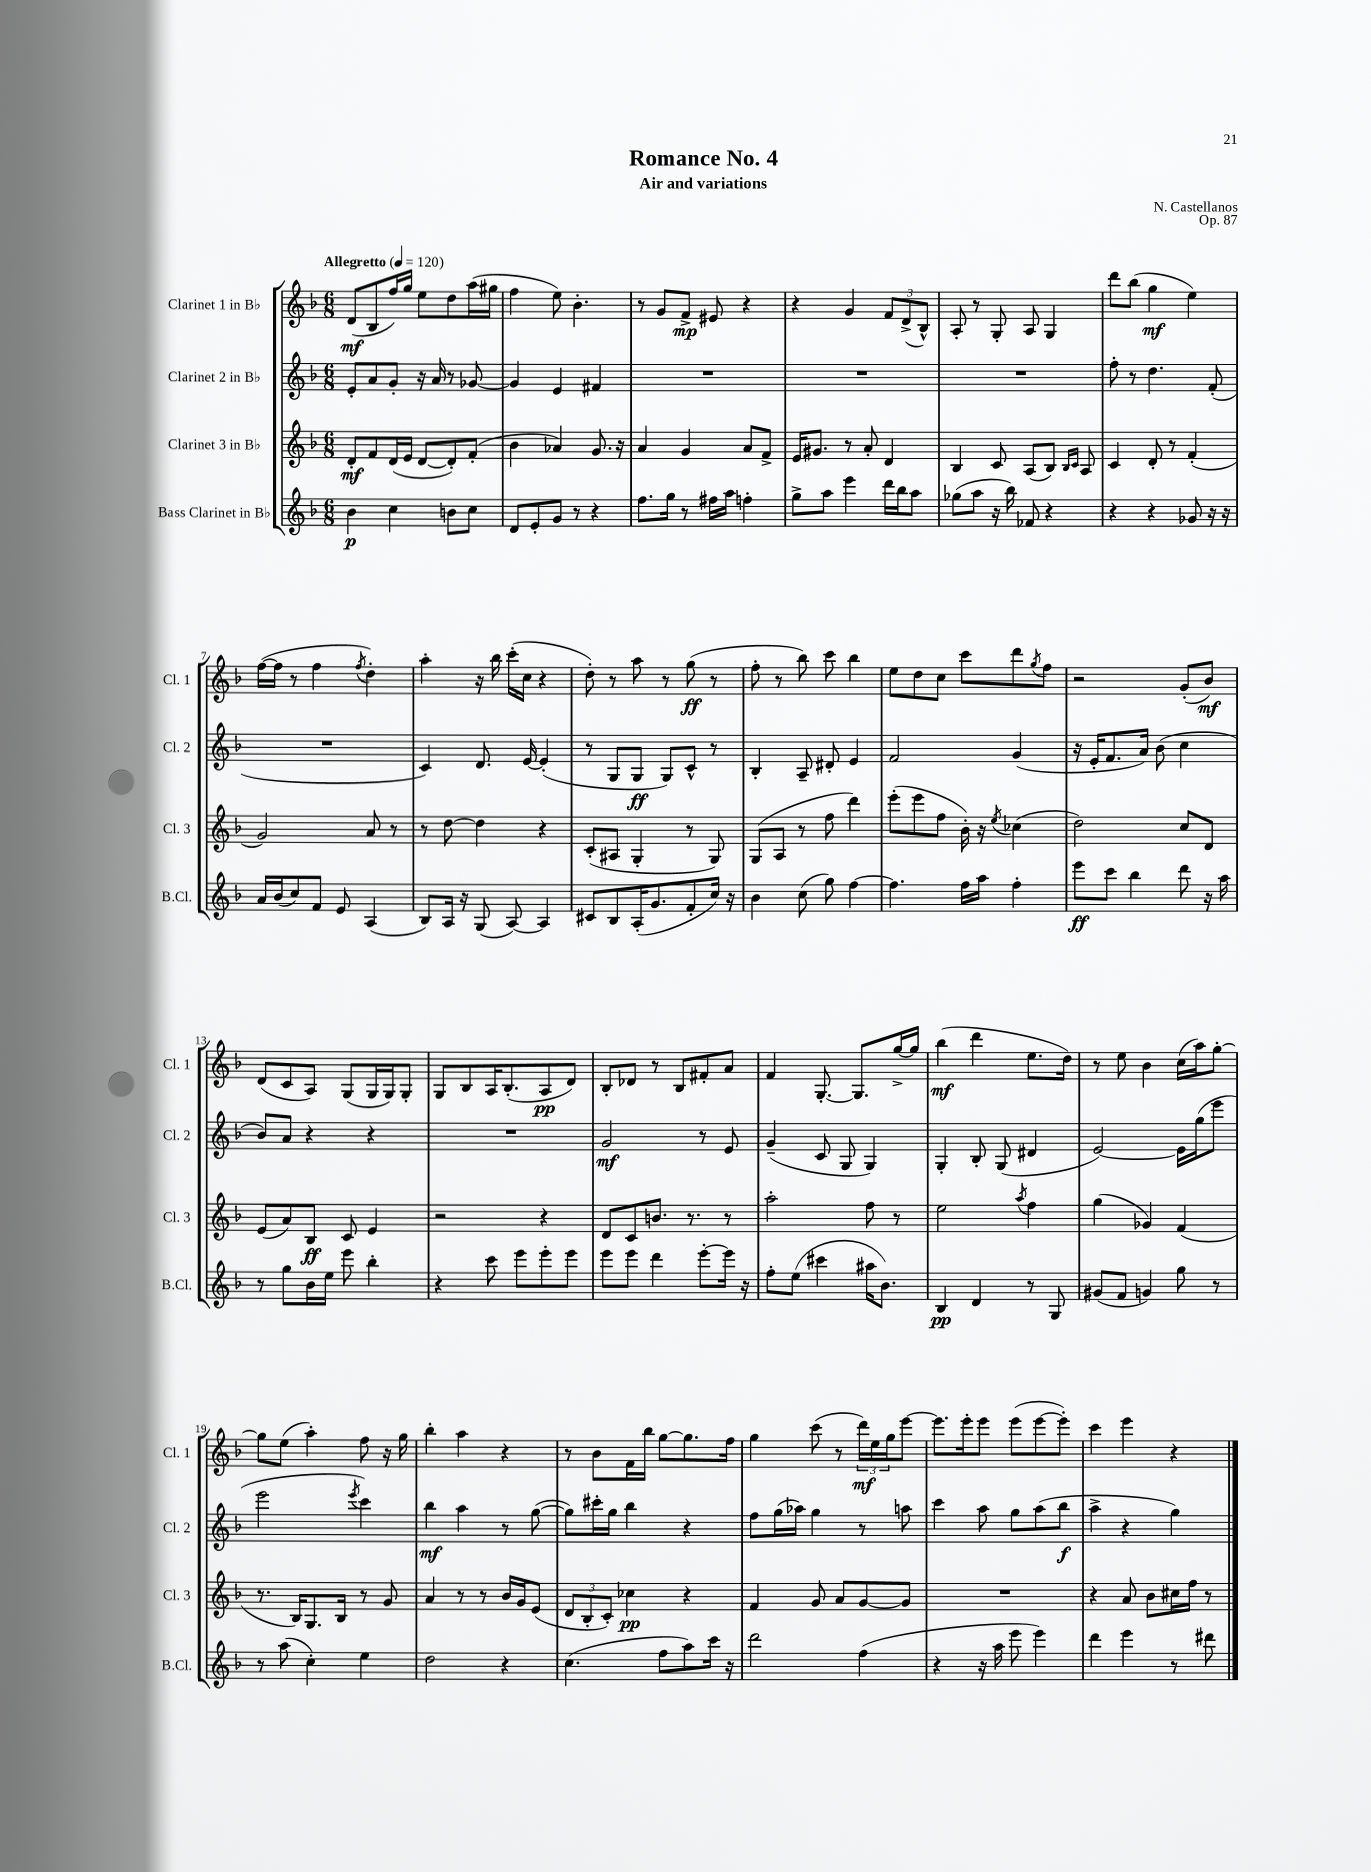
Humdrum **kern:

**kern	**dynam	**kern	**dynam	**kern	**dynam	**kern	**dynam
*part4	*part4	*part3	*part3	*part2	*part2	*part1	*part1
*staff4	*staff4	*staff3	*staff3	*staff2	*staff2	*staff1	*staff1
*I"Bass Clarinet in B♭	*	*I"Clarinet 3 in B♭	*	*I"Clarinet 2 in B♭	*	*I"Clarinet 1 in B♭	*
*I'B.Cl.	*	*I'Cl. 3	*	*I'Cl. 2	*	*I'Cl. 1	*
*clefG2	*	*clefG2	*	*clefG2	*	*clefG2	*
*k[b-]	*	*k[b-]	*	*k[b-]	*	*k[b-]	*
*M6/8	*	*M6/8	*	*M6/8	*	*M6/8	*
*MM120	*	*MM120	*	*MM120	*	*MM120	*
=1	=1	=1	=1	=1	=1	=1	=1
!	!	!	!	!	!	!LO:TX:a:B:t=Allegretto	!
4b-\	p	8d'/L	mf	8e'/L	.	(8d/L	mf
.	.	8f/	.	8a/	.	8B-/	.
4cc\	.	(16d/L	.	8g'/J	.	16ff/L)	.
.	.	16e/JJ	.	.	.	16gg/JJ	.
.	.	[8d/L	.	16r	.	8ee\L	.
.	.	.	.	16a/	.	.	.
8bn\L	.	8d'/])	.	8r	.	8dd\	.
8cc\J	.	(8f'/J	.	[8g-X/	.	(16aa\L	.
.	.	.	.	.	.	16gg#X\JJ	.
=2	=2	=2	=2	=2	=2	=2	=2
8d/L	.	4b-\	.	4g-/]	.	4ff\	.
8e'/	.	.	.	.	.	.	.
8g/J	.	4a-X/)	.	4e/	.	8ee\)	.
8r	.	.	.	.	.	4.b-'\	.
4r	.	8.g/	.	4f#X/	.	.	.
.	.	16r	.	.	.	.	.
=3	=3	=3	=3	=3	=3	=3	=3
8.ff\L	.	4a/	.	2.r	.	8r	.
.	.	.	.	.	.	8g/L	.
16gg\Jk	.	.	.	.	.	.	.
8r	.	4g/	.	.	.	8f^/J	mp
16ff#X\LL	.	.	.	.	.	8e#X/	.
16aa\JJ	.	.	.	.	.	.	.
4ffn'\	.	8a/L	.	.	.	4r	.
.	.	8f^/J	.	.	.	.	.
=4	=4	=4	=4	=4	=4	=4	=4
8gg^\L	.	16e/KL	.	2.r	.	4r	.
.	.	8.g#X/J	.	.	.	.	.
8aa\J	.	.	.	.	.	.	.
4eee\	.	8r	.	.	.	4g/	.
.	.	8a'/	.	.	.	.	.
16ddd\LL	.	4d/	.	.	.	12f/L	.
16bb-\J	.	.	.	.	.	.	.
.	.	.	.	.	.	(12d^/	.
8aa\J	.	.	.	.	.	.	.
.	.	.	.	.	.	12B-^^/J)	.
=5	=5	=5	=5	=5	=5	=5	=5
(8gg-X\L	.	4B-/	.	2.r	.	8A'/	.
8aa\J	.	.	.	.	.	8r	.
16r	.	8c/	.	.	.	8G'/	.
16bb-\)	.	.	.	.	.	.	.
8f-X/	.	(8A/L	.	.	.	8A/	.
4r	.	8B-/J)	.	.	.	4G/	.
.	.	16qqB-/LL	.	.	.	.	.
.	.	16qqc/JJ	.	.	.	.	.
.	.	8A/	.	.	.	.	.
=6	=6	=6	=6	=6	=6	=6	=6
4r	.	4c/	.	8ff'\	.	8ddd\L	.
.	.	.	.	8r	.	(8bb-\J	.
4r	.	8d'/	.	4.dd\	.	4gg\	mf
.	.	8r	.	.	.	.	.
8g-X/	.	(4f'/	.	.	.	4ee\)	.
16r	.	.	.	(8f'/	.	.	.
16r	.	.	.	.	.	.	.
!!LO:LB:g=z
=7	=7	=7	=7	=7	=7	=7	=7
16a/LL	.	2g/)	.	2.r	.	([16ff\LL	.
(16b-/J	.	.	.	.	.	16ff\JJ]	.
8cc/)	.	.	.	.	.	8r	.
8f/J	.	.	.	.	.	4ff\	.
8e/	.	.	.	.	.	.	.
.	.	.	.	.	.	8qff/	.
(4A/	.	8a/	.	.	.	4dd'\)	.
.	.	8r	.	.	.	.	.
=8	=8	=8	=8	=8	=8	=8	=8
8B-/L)	.	8r	.	4c/)	.	4aa'\	.
16A/Jk	.	[8dd\	.	.	.	.	.
16r	.	.	.	.	.	.	.
(8G/	.	4dd\]	.	8.d/	.	16r	.
.	.	.	.	.	.	16bb-\	.
[8A/)	.	.	.	.	.	(16ccc'\LL	.
.	.	.	.	[16e/	.	16cc\JJ	.
4A/]	.	4r	.	(4e'/]	.	4r	.
=9	=9	=9	=9	=9	=9	=9	=9
8c#X/L	.	(8c'/L	.	8r	.	8dd'\)	.
8B-/	.	8A#X/J	.	8G/L	.	8r	.
(16A'/K	.	4G'/	.	8G/J	ff	8aa\	.
8.g/	.	.	.	.	.	.	.
.	.	.	.	8G/L)	.	8r	.
8f'/	.	8r	.	8c^^/J	.	(8gg\	ff
16cc/Jk)	.	8G/)	.	8r	.	8r	.
16r	.	.	.	.	.	.	.
=10	=10	=10	=10	=10	=10	=10	=10
4b-\	.	(8G/L	.	4B-'/	.	8ff'\	.
.	.	8A/J	.	.	.	8r	.
(8cc\	.	8r	.	8A~/	.	8bb-\)	.
8gg\)	.	8ff\	.	8d#X'/	.	8ccc\	.
[4ff\	.	4ddd\)	.	4e/	.	4bb-\	.
=11	=11	=11	=11	=11	=11	=11	=11
4.ff\]	.	(8eee'\L	.	2f/	.	8ee\L	.
.	.	8eee\	.	.	.	8dd\	.
.	.	8ff\J	.	.	.	8cc\J	.
16ff\LL	.	16b-'\)	.	.	.	8ccc\L	.
16aa\JJ	.	16r	.	.	.	.	.
.	.	8qee/	.	.	.	.	.
4ff'\	.	(4cc-X\	.	(4g/	.	8ddd\	.
.	.	.	.	.	.	8qgg/	.
.	.	.	.	.	.	8ff\J	.
=12	=12	=12	=12	=12	=12	=12	=12
8eee\L	ff	2dd\)	.	16r	.	2r	.
.	.	.	.	16e'/KL	.	.	.
8ccc\J	.	.	.	8.f/	.	.	.
4bb-\	.	.	.	.	.	.	.
.	.	.	.	16a/Jk)	.	.	.
.	.	.	.	(8b-\	.	.	.
8ddd\	.	8cc/L	.	4cc\	.	(8g'/L	.
16r	.	8d/J	.	.	.	8b-/J)	mf
16aa\	.	.	.	.	.	.	.
!!LO:LB:g=z
=13	=13	=13	=13	=13	=13	=13	=13
8r	.	(8e/L	.	8b-/L)	.	(8d/L	.
8gg\L	.	8a/)	.	8a/J	.	8c/	.
16b-\L	.	8B-/J	ff	4r	.	8A/J)	.
16ee\JJ	.	.	.	.	.	.	.
8eee\	.	8c/	.	.	.	(8G/L	.
4bb-'\	.	4e/	.	4r	.	16G/L	.
.	.	.	.	.	.	16G/J)	.
.	.	.	.	.	.	8G'/J	.
=14	=14	=14	=14	=14	=14	=14	=14
4r	.	2r	.	2.r	.	8G/L	.
.	.	.	.	.	.	8B-/	.
8ccc\	.	.	.	.	.	16A/K	.
.	.	.	.	.	.	(8.B-'/	.
8eee\L	.	.	.	.	.	.	.
8eee'\	.	4r	.	.	.	8A/	pp
8eee\J	.	.	.	.	.	8d/J)	.
=15	=15	=15	=15	=15	=15	=15	=15
8eee\L	.	8d/L	.	2g/	mf	8B-'/L	.
8eee\J	.	8c/	.	.	.	8d-X/J	.
4ddd\	.	8.bn/J	.	.	.	8r	.
.	.	.	.	.	.	8B-/L	.
.	.	8.r	.	.	.	.	.
[8eee'\L	.	.	.	8r	.	8f#X'/	.
16eee\Jk]	.	8r	.	8e/	.	8a/J	.
16r	.	.	.	.	.	.	.
=16	=16	=16	=16	=16	=16	=16	=16
8ff'\L	.	2aa'\	.	(4g~/	.	4f/	.
(8ee\J	.	.	.	.	.	.	.
4ccc#X\	.	.	.	8c/	.	[8.G'/	.
.	.	.	.	8G/	.	.	.
.	.	.	.	.	.	8.G/L]	.
16aa#X\KL	.	8ff\	.	4G/)	.	.	.
8.b-\J)	.	.	.	.	.	.	.
.	.	8r	.	.	.	[16gg^/L	.
.	.	.	.	.	.	16gg/JJ]	.
=17	=17	=17	=17	=17	=17	=17	=17
4B-/	pp	2ee\	.	4G'/	.	(4bb-\	mf
4d/	.	.	.	8B-'/	.	4ddd\	.
.	.	.	.	(8G/	.	.	.
.	.	8qaa/	.	.	.	.	.
8r	.	4ff\	.	4d#X/	.	8.ee\L	.
8G/	.	.	.	.	.	.	.
.	.	.	.	.	.	16dd\Jk)	.
=18	=18	=18	=18	=18	=18	=18	=18
(8g#X/L	.	(4gg\	.	[2e/)	.	8r	.
8f/J	.	.	.	.	.	8ee\	.
4gn/)	.	4g-X/)	.	.	.	4b-\	.
8gg\	.	(4f/	.	16e\LL]	.	(16cc\LL	.
.	.	.	.	(16gg\J	.	16aa\J)	.
8r	.	.	.	8eee\J	.	[8gg'\J	.
!!LO:LB:g=z
=19	=19	=19	=19	=19	=19	=19	=19
8r	.	8.r	.	2eee\	.	8gg\L]	.
(8aa\	.	.	.	.	.	(8ee\J	.
.	.	16B-/KL)	.	.	.	.	.
4cc'\)	.	8.G/	.	.	.	4aa'\)	.
.	.	16B-/Jk	.	.	.	.	.
.	.	.	.	8qeee/	.	.	.
4ee\	.	8r	.	4ccc\)	.	8ff\	.
.	.	8g/	.	.	.	16r	.
.	.	.	.	.	.	16gg\	.
=20	=20	=20	=20	=20	=20	=20	=20
2dd\	.	4a/	.	4bb-\	mf	4bb-'\	.
.	.	8r	.	4aa\	.	4aa\	.
.	.	8r	.	.	.	.	.
4r	.	16b-/LL	.	8r	.	4r	.
.	.	16g/J	.	.	.	.	.
.	.	(8e/J	.	([8gg\	.	.	.
=21	=21	=21	=21	=21	=21	=21	=21
(4.cc\	.	12d/L	.	8gg\L])	.	8r	.
.	.	12B-'/	.	.	.	.	.
.	.	.	.	16ccc#X'\L	.	8b-\L	.
.	.	12c'/J)	.	.	.	.	.
.	.	.	.	16gg\JJ	.	.	.
.	.	4cc-X\	pp	4bb-\	.	16f\L	.
.	.	.	.	.	.	16bb-\JJ	.
8ff\L	.	.	.	.	.	[8gg\L	.
8aa\)	.	4r	.	4r	.	8.gg\]	.
16ccc\Jk	.	.	.	.	.	.	.
16r	.	.	.	.	.	16ff\Jk	.
=22	=22	=22	=22	=22	=22	=22	=22
2ddd\	.	4f/	.	8ff\L	.	4gg\	.
.	.	.	.	(16gg\L	.	.	.
.	.	.	.	16aa-X\JJ)	.	.	.
.	.	8g/	.	4gg\	.	(8ccc\	.
.	.	8a/L	.	.	.	8r	.
(4ff\	.	[8g/	.	8r	.	24ddd\LL)	mf
.	.	.	.	.	.	24ee\	.
.	.	.	.	.	.	24gg\J	.
.	.	8g/J]	.	8aan\	.	[8eee\J	.
=23	=23	=23	=23	=23	=23	=23	=23
4r	.	2.r	.	4ccc\	.	8.eee\L]	.
.	.	.	.	.	.	16eee'\k	.
16r	.	.	.	8aa\	.	8eee\J	.
16aa\	.	.	.	.	.	.	.
8eee\	.	.	.	8gg\L	.	(8eee\L	.
4eee\)	.	.	.	(8aa\	.	[8eee\	.
.	.	.	.	8bb-\J	f	8eee'\J])	.
=24	=24	=24	=24	=24	=24	=24	=24
4ddd\	.	4r	.	4aa^\	.	4ccc\	.
4eee\	.	8a/	.	4r	.	4eee\	.
.	.	8b-\L	.	.	.	.	.
8r	.	16cc#X\L	.	4gg\)	.	4r	.
.	.	16ff\JJ	.	.	.	.	.
8ddd#X\	.	8r	.	.	.	.	.
==	==	==	==	==	==	==	==
*-	*-	*-	*-	*-	*-	*-	*-
